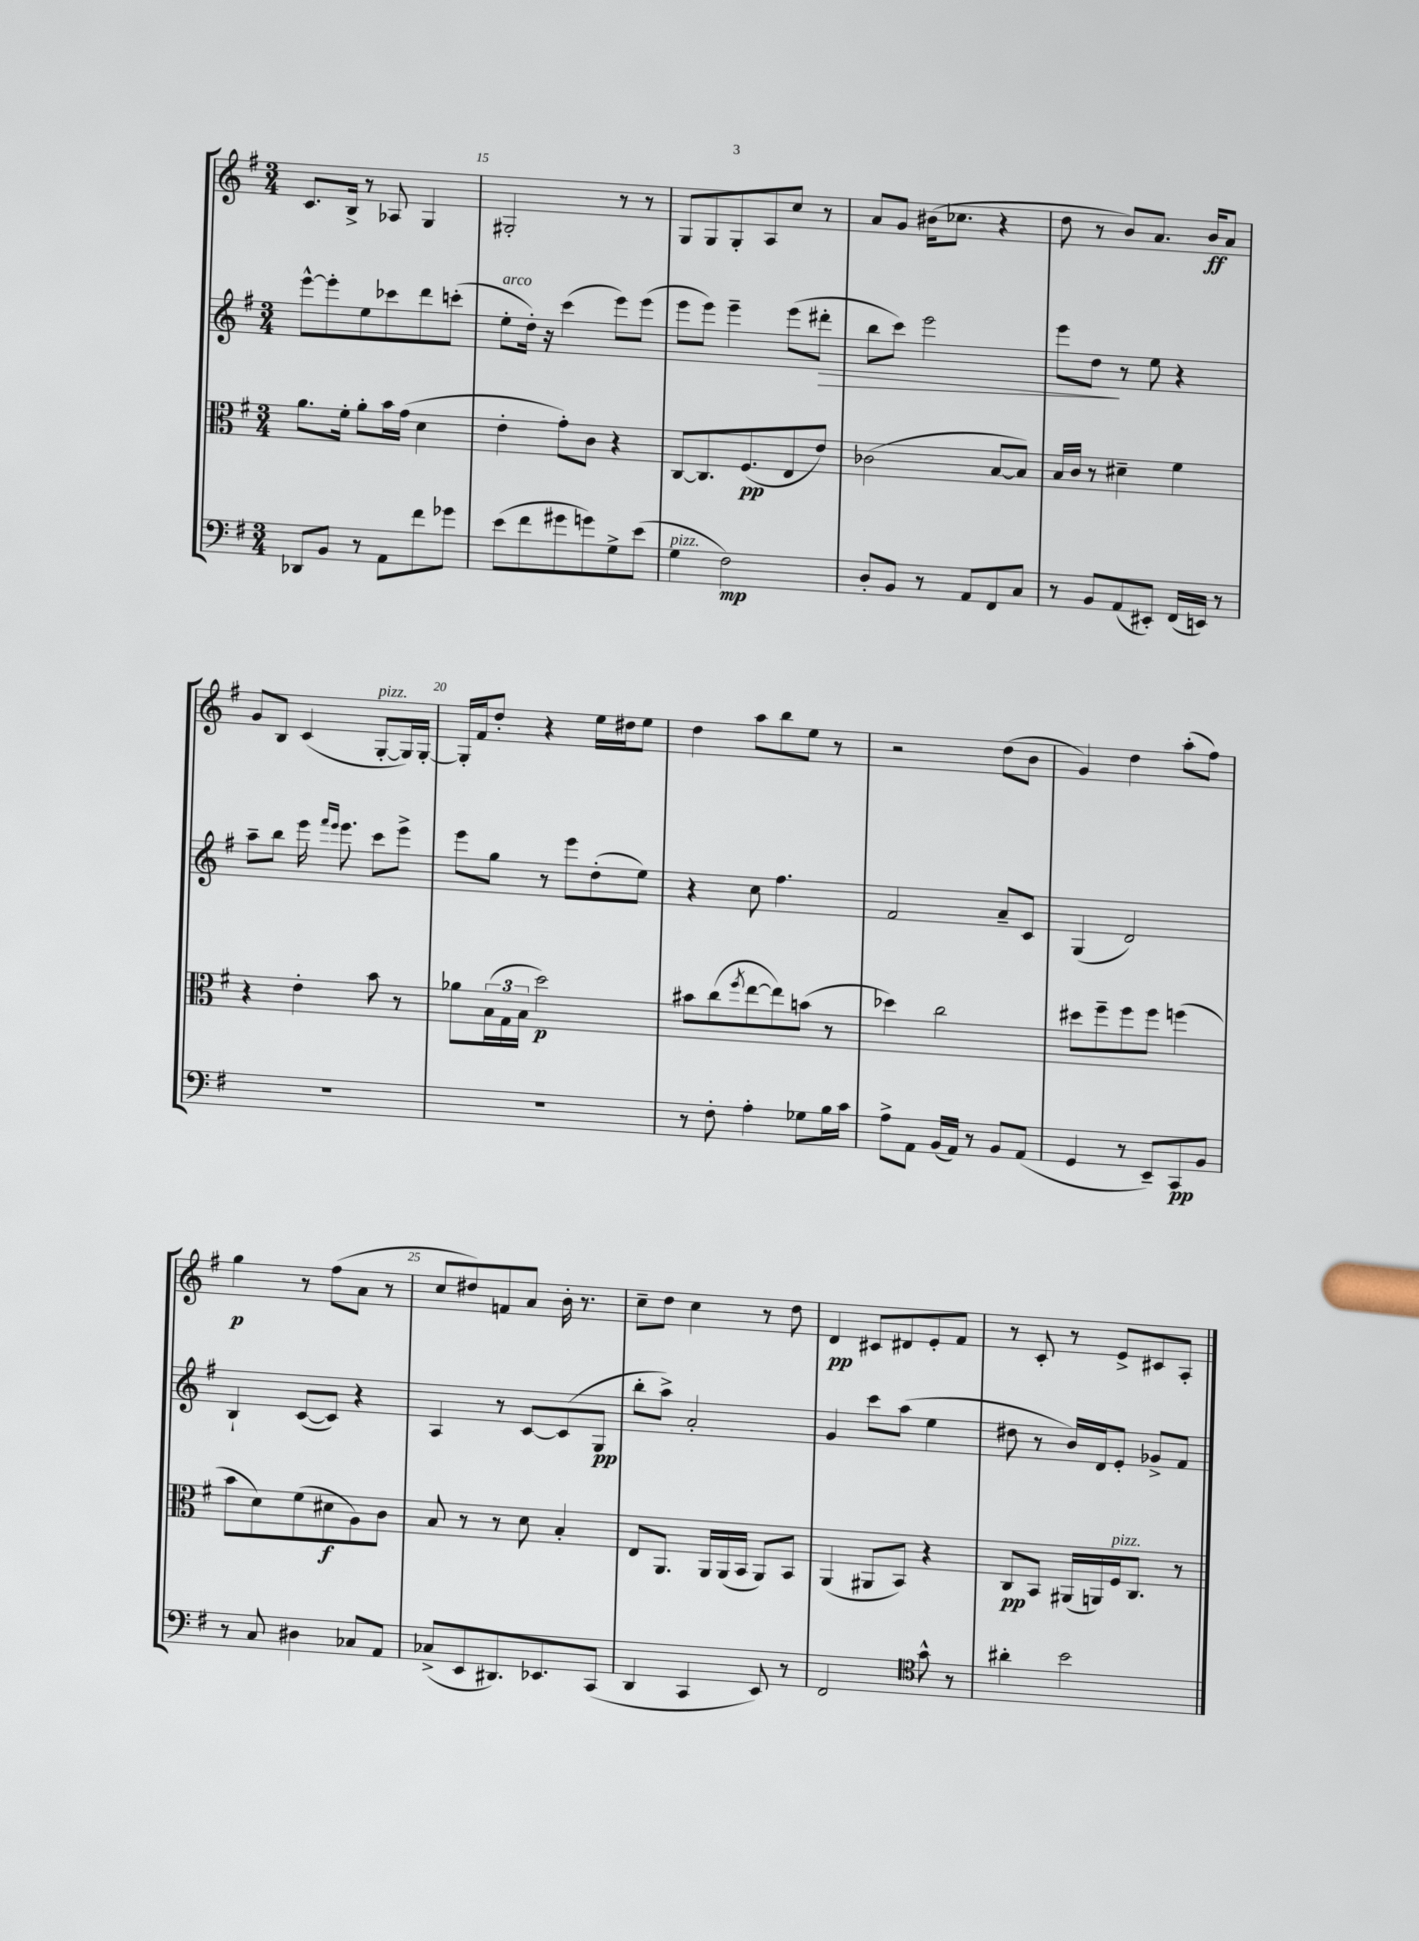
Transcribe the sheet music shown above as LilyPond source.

<<
\new StaffGroup <<
\new Staff = "s0" {
    \clef treble \key g \major \numericTimeSignature \time 3/4
    c'8. b16-> r8 aes8 g4 |
    gis2-. r8 r8 |
    g8 g8 g8-. a8 c''8 r8 |
    a'8 g'8 bis'16( ces''8. r4 |
    d''8 r8 b'8) a'8. b'16\ff a'8 |
    g'8 b8 c'4( g8~-.^\markup { \italic "pizz." } g16) g16~-. |
    g16-. fis'16 d''8-. r4 e''16 dis''16 e''8 |
    d''4 a''8 b''8 e''8 r8 |
    r2 d''8( b'8 |
    g'4) d''4 a''8-.( fis''8) |
    g''4\p r8 fis''8( a'8 r8 |
    c''8 dis''8) f'8 a'8 b'16-. r8. |
    c''8-- d''8 c''4 r8 d''8 |
    d'4\pp cis'8 dis'8 e'8-. fis'8 |
    r8 c'8-. r8 e'8-> cis'8 a8-. \bar "|." |
}
\new Staff = "s1" {
    \clef treble \key g \major \numericTimeSignature \time 3/4
    e'''8~-^ e'''8-. e''8 ces'''8 d'''8 c'''8-.( |
    e''8-.^\markup { \italic "arco" } d''16-.) r16 c'''4( e'''8) e'''8( |
    e'''8 e'''8) e'''4-- e'''8( dis'''8-.\> |
    b''8 c'''8) e'''2 |
    e'''8 d''8\! r8 e''8 r4 |
    a''8-- b''8 e'''16 \grace { fis'''16 e'''16 } e'''8. c'''8 e'''8-> |
    e'''8 g''8 r8 e'''8 d''8-.( e''8) |
    r4 c''8 fis''4. |
    fis'2 a'8-- c'8 |
    g4( d'2) |
    b4-! c'8~( c'8) r4 |
    a4 r8 c'8~ c'8( g8\pp |
    b''8-. a''8->) a'2-. |
    g'4 c'''8 a''8( e''4 |
    dis''8 r8 b'16) d'16 e'8-. ges'8-> fis'8 \bar "|." |
}
\new Staff = "s2" {
    \clef alto \key g \major \numericTimeSignature \time 3/4
    a'8. fis'16-. a'8-. b'16 g'16( d'4 |
    e'4-. g'8-.) c'8 r4 |
    c8~ c8. fis8.\pp( e8 e'8) |
    ces'2( b8~ b8) |
    b16 c'16 r8 dis'4-- fis'4 |
    r4 e'4-. b'8 r8 |
    aes'8 \tuplet 3/2 { b16( g16 b16 } d''2\p) |
    bis'8 c''8( \acciaccatura { fis''8 } e''8~ e''8) b'8( r8 |
    des''4) c''2 |
    dis''8 fis''8-- fis''8 fis''8 f''4( |
    b'8 d'8) fis'8( dis'8\f a8) c'8 |
    b8 r8 r8 d'8 b4-. |
    e8 a,8. a,16 a,16( b,16 a,8) b,8 |
    a,4( ais,8 b,8) r4 |
    c8\pp b,8 ais,16( a,16) fis16^\markup { \italic "pizz." } c8. r8 \bar "|." |
}
\new Staff = "s3" {
    \clef bass \key g \major \numericTimeSignature \time 3/4
    des,8 b,8 r8 a,8 fis'8 ges'8 |
    e'8( fis'8 gis'8 g'8) g8-> e'8( |
    g4^\markup { \italic "pizz." } fis2\mp) |
    d8-. b,8 r8 a,8 fis,8 c8 |
    r8 b,8 a,8( eis,8-.) fis,16( e,16) r8 |
    R2. |
    R2. |
    r8 fis8-. a4-. ges8 b16 c'16 |
    a8-> a,8 b,16( a,16) r8 b,8 a,8( |
    g,4 r8 e,8--) c,8\pp b,8 |
    r8 c8 dis4 ces8 a,8 |
    ces8->( e,8 dis,8.) ees,8. c,8( |
    d,4 c,4 e,8) r8 |
    fis,2 \clef tenor g'8-^ r8 |
    ais'4-. b'2 \bar "|." |
}
>>
>>
\layout { \context { \Score currentBarNumber = #14 \override BarNumber.break-visibility = ##(#f #t #t) barNumberVisibility = #(every-nth-bar-number-visible 5) } }
